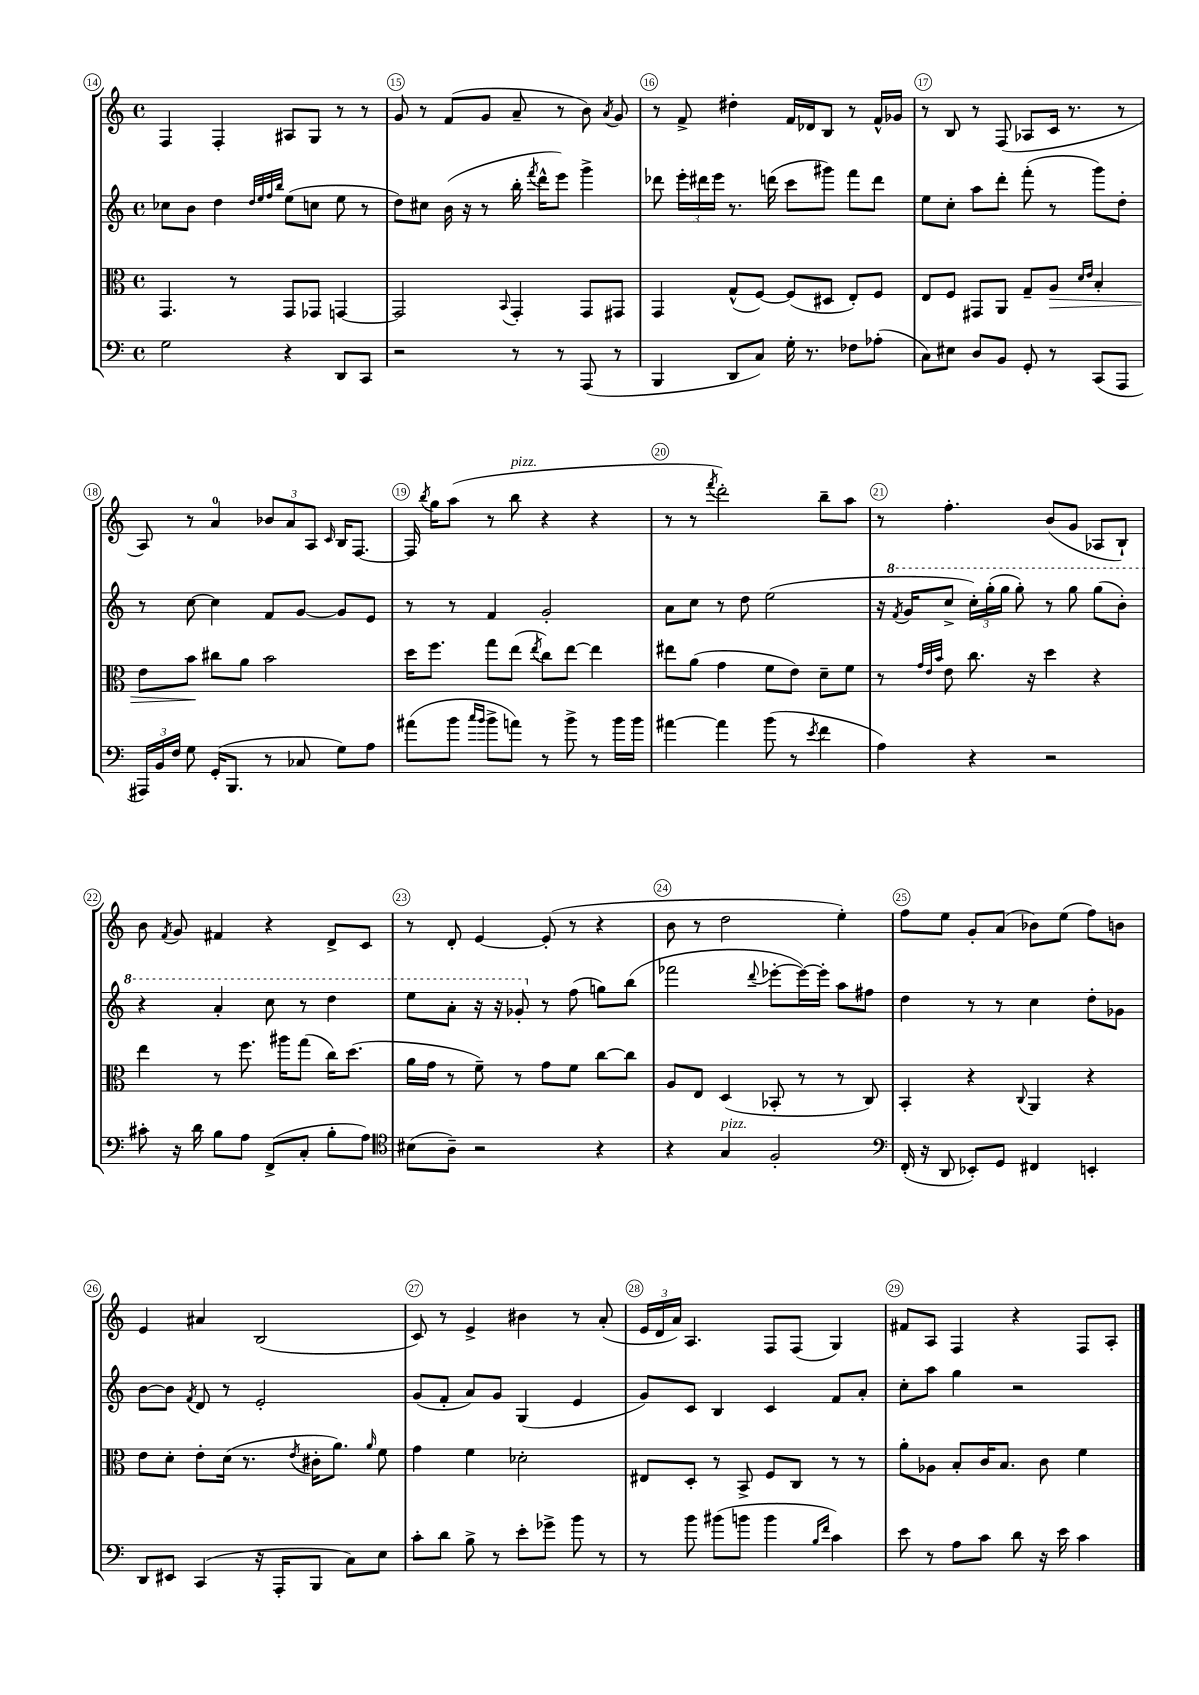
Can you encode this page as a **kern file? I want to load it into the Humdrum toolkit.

**kern	**kern	**kern	**kern
*staff4	*staff3	*staff2	*staff1
*clefF4	*clefC3	*clefG2	*clefG2
*k[]	*k[]	*k[]	*k[]
*M4/4	*M4/4	*M4/4	*M4/4
*met(c)	*met(c)	*met(c)	*met(c)
2G\	4.GG/	8cc-\L	4F/
.	.	8b\J	.
.	.	4dd\	4F'/
.	8r	.	.
.	.	32qqdd/LLL	.
.	.	32qqee/	.
.	.	32qqff/	.
.	.	32qqbb/JJJ	.
4r	8GG/L	(8ee\L	8A#/L
.	8GG-/J	8cc\J	8G/J
8DD/L	[4GG/	8ee\	8r
8CC/J	.	8r	8r
=	=	=	=
2r	2GG/]	8dd\L)	8g/
.	.	8cc#\J	8r
.	.	(16b\	(8f/L
.	.	16r	.
.	.	8r	8g/J
.	8qqBB/	.	.
8r	4GG'/	16bb'\	8a~/
.	.	8qfff/	.
.	.	16ddd^^\LK	.
8r	.	8eee\J)	8r
(8AAA/	8GG/L	4ggg^\	8b\)
.	.	.	8qa/
8r	8GG#/J	.	8g/
=	=	=	=
4BBB/	4GG/	8ddd-\	8r
.	.	24eee'\LL	8f^/
.	.	24ddd#\	.
.	.	24eee\JJ	.
8DD/L	(8G^^/L	8.r	4dd#'\
8C/J)	[8F/J)	.	.
.	.	(16ddd\	.
16G'\	(8F/]L	8ccc\L	16f/LL
8.r	.	.	16d-/J
.	8D#/J	8ggg#\J)	8B/J
8F-\L	8E'/L)	8fff\L	8r
(8A-'\J	8F/J	8ddd\J	16f^^/LL
.	.	.	16g-/JJ
=	=	=	=
8C\L)	8E/L	8ee\L	8r
8E#\J	8F/J	8cc'\J	8B/
8D/L	8GG#/L	8aa\L	8r
8BB/J	8AA/J	8ddd'\J	(8F/
8GG'/	8G~/L	(8fff'\	8A-/L
8r	8A/J	8r	16c/Jk
.	.	.	8.r
.	16qqd/LL	.	.
.	16qqe/JJ	.	.
(8CC/L	4B'/	8ggg\L)	.
8AAA/J	.	8dd'\J	8r
=	=	=	=
24AAA#/LL)	8e\L	8r	8A/)
24BB/	.	.	.
24F/JJ	.	.	.
8G\	8b\J	[8cc\	8r
(16GG'/LK	8cc#\L	4cc\]	4a/
8.BBB/J	.	.	.
.	8a\J	.	.
8r	2b\	8f/L	12b-/L
.	.	.	12a/
8C-/	.	[8g/J	.
.	.	.	12A/J
.	.	.	16qqc/
8G\L)	.	8g/]L	16B/LK
.	.	.	[8.F/J
8A\J	.	8e/J	.
=	=	=	=
(8a#\L	16dd\LK	8r	16F/]
.	.	.	8qbb/
.	8.ff\J	.	16gg\LK
8b\J	.	8r	(8aa\J
16qqcc/LL	.	.	.
16qqb/JJ	.	.	.
8b^\L	8gg\L	4f/	8r
8a\J)	(8ee\J	.	8bb\
.	8qee/	.	.
8r	8cc\L)	2g'/	4r
8b^\	[8ee\J	.	.
8r	4ee\]	.	4r
16b\LL	.	.	.
16b\JJ	.	.	.
=	=	=	=
[4a#\	8ee#\L	8a\L	8r
.	(8a\J	8cc\J	8r
.	.	.	8qfff/
4a#\]	4g\	8r	2ddd'\)
.	.	8dd\	.
(8b\	8f\L	(2ee\	.
8r	8e\J)	.	.
8qe/	.	.	.
4f\	8d~\L	.	8bb~\L
.	8f\J	.	8aa\J
=	=	=	=
4A\)	8r	16r	8r
.	.	8qff/	.
.	.	16gg/LK	.
.	32qqg/LLL	.	.
.	32qqe/	.	.
.	32qqb/JJJ	.	.
.	8e\	8ccc^/J	4.ff'\
4r	8.cc\	24ccc'\LL)	.
.	.	(24ggg'\	.
.	.	24ggg\JJ	.
.	.	8ggg'\)	.
.	16r	.	.
2r	4dd\	8r	(8b/L
.	.	8ggg\	8g/J
.	4r	(8ggg\L	8A-/L
.	.	8bb'\J)	8B`/J)
=	=	=	=
8c#'\	4ee\	4r	8b\
.	.	.	8qf/
16r	.	.	8g/
16d\	.	.	.
8B\L	8r	4aa'/	4f#/
8A\J	8.ff\	.	.
(8FF^/L	.	8ccc\	4r
.	16aa#\LK	.	.
8C'/J	(8gg\J	8r	.
8B'\L	16cc\LK)	4ddd\	8d^/L
.	(8.dd\J	.	.
8A\J)	.	.	8c/J
=	=	=	=
*clefC4	*	*	*
(8B#\L	16a\LL	8eee\L	8r
.	16g\JJ	.	.
8A~\J)	8r	8aa'\J	8d'/
2r	8f~\)	16r	[4e/
.	.	16r	.
.	8r	8gg-'/	.
.	8g\L	8r	(8e'/]
.	8f\J	(8ff\	8r
4r	[8cc\L	8gg\L)	4r
.	8cc\]J	(8bb\J	.
=	=	=	=
4r	8A/L	2fff-\	8b\
.	8E/J	.	8r
4G/	(4D/	.	2dd\
.	.	8qqddd/	.
2F'/	8BB-'/	[8eee-'\L	.
.	8r	16eee-\_L)	.
.	.	16eee-'\]JJ	.
.	8r	8aa\L	4ee'\)
.	8C/)	8ff#\J	.
=	=	=	=
*clefF4	*	*	*
(16FF'/	4BB'/	4dd\	8ff\L
16r	.	.	.
8DD/	.	.	8ee\J
8EE-'/L)	4r	8r	8g'/L
8GG/J	.	8r	(8a/J
.	8qqC/	.	.
4FF#/	4AA/	4cc\	8b-\L)
.	.	.	(8ee\J
4EE'/	4r	8dd'\L	8ff\L)
.	.	8g-\J	8b\J
=	=	=	=
8DD/L	8e\L	[8b\L	4e/
8EE#/J	8d'\J	8b\]J	.
.	.	8qf/	.
(4CC/	8e'\L	8d/	4a#/
.	(16d\Jk	8r	.
.	8.r	.	.
16r	.	2e'/	(2B/
16AAA'/LK	.	.	.
.	8qe/	.	.
8BBB/J	16c#'\LK	.	.
.	8.a\J)	.	.
8C\L)	.	.	.
.	16qqa/	.	.
8E\J	8f\	.	.
=	=	=	=
8c'\L	4g\	(8g/L	8c/)
8d\J	.	8f'/J	8r
8B^\	4f\	8a/L)	4e^/
8r	.	8g/J	.
8e'\L	2d-'\	(4G/	4b#\
8g-^\J	.	.	.
8b\	.	4e/	8r
8r	.	.	(8a'/
=	=	=	=
8r	8E#/L	8g/L)	24e/LL
.	.	.	24d/
.	.	.	24a/JJ)
8b\	8D'/J	8c/J	4.A/
(8b#\L	8r	4B/	.
8b\J	8BB^/	.	.
4b\	8F/L	4c/	8F/L
.	8C/J	.	(8F/J
16qqB/LL	.	.	.
16qqf/JJ	.	.	.
4c\)	8r	8f/L	4G/)
.	8r	8a'/J	.
=	=	=	=
8e\	8a'\L	8cc'\L	8f#/L
8r	8A-\J	8aa\J	8A/J
8A\L	8B'/L	4gg\	4F/
8c\J	16c/K	.	.
.	8.B/J	.	.
8d\	.	2r	4r
16r	8c\	.	.
16e\	.	.	.
4c\	4f\	.	8F/L
.	.	.	8A'/J
==	==	==	==
*-	*-	*-	*-
